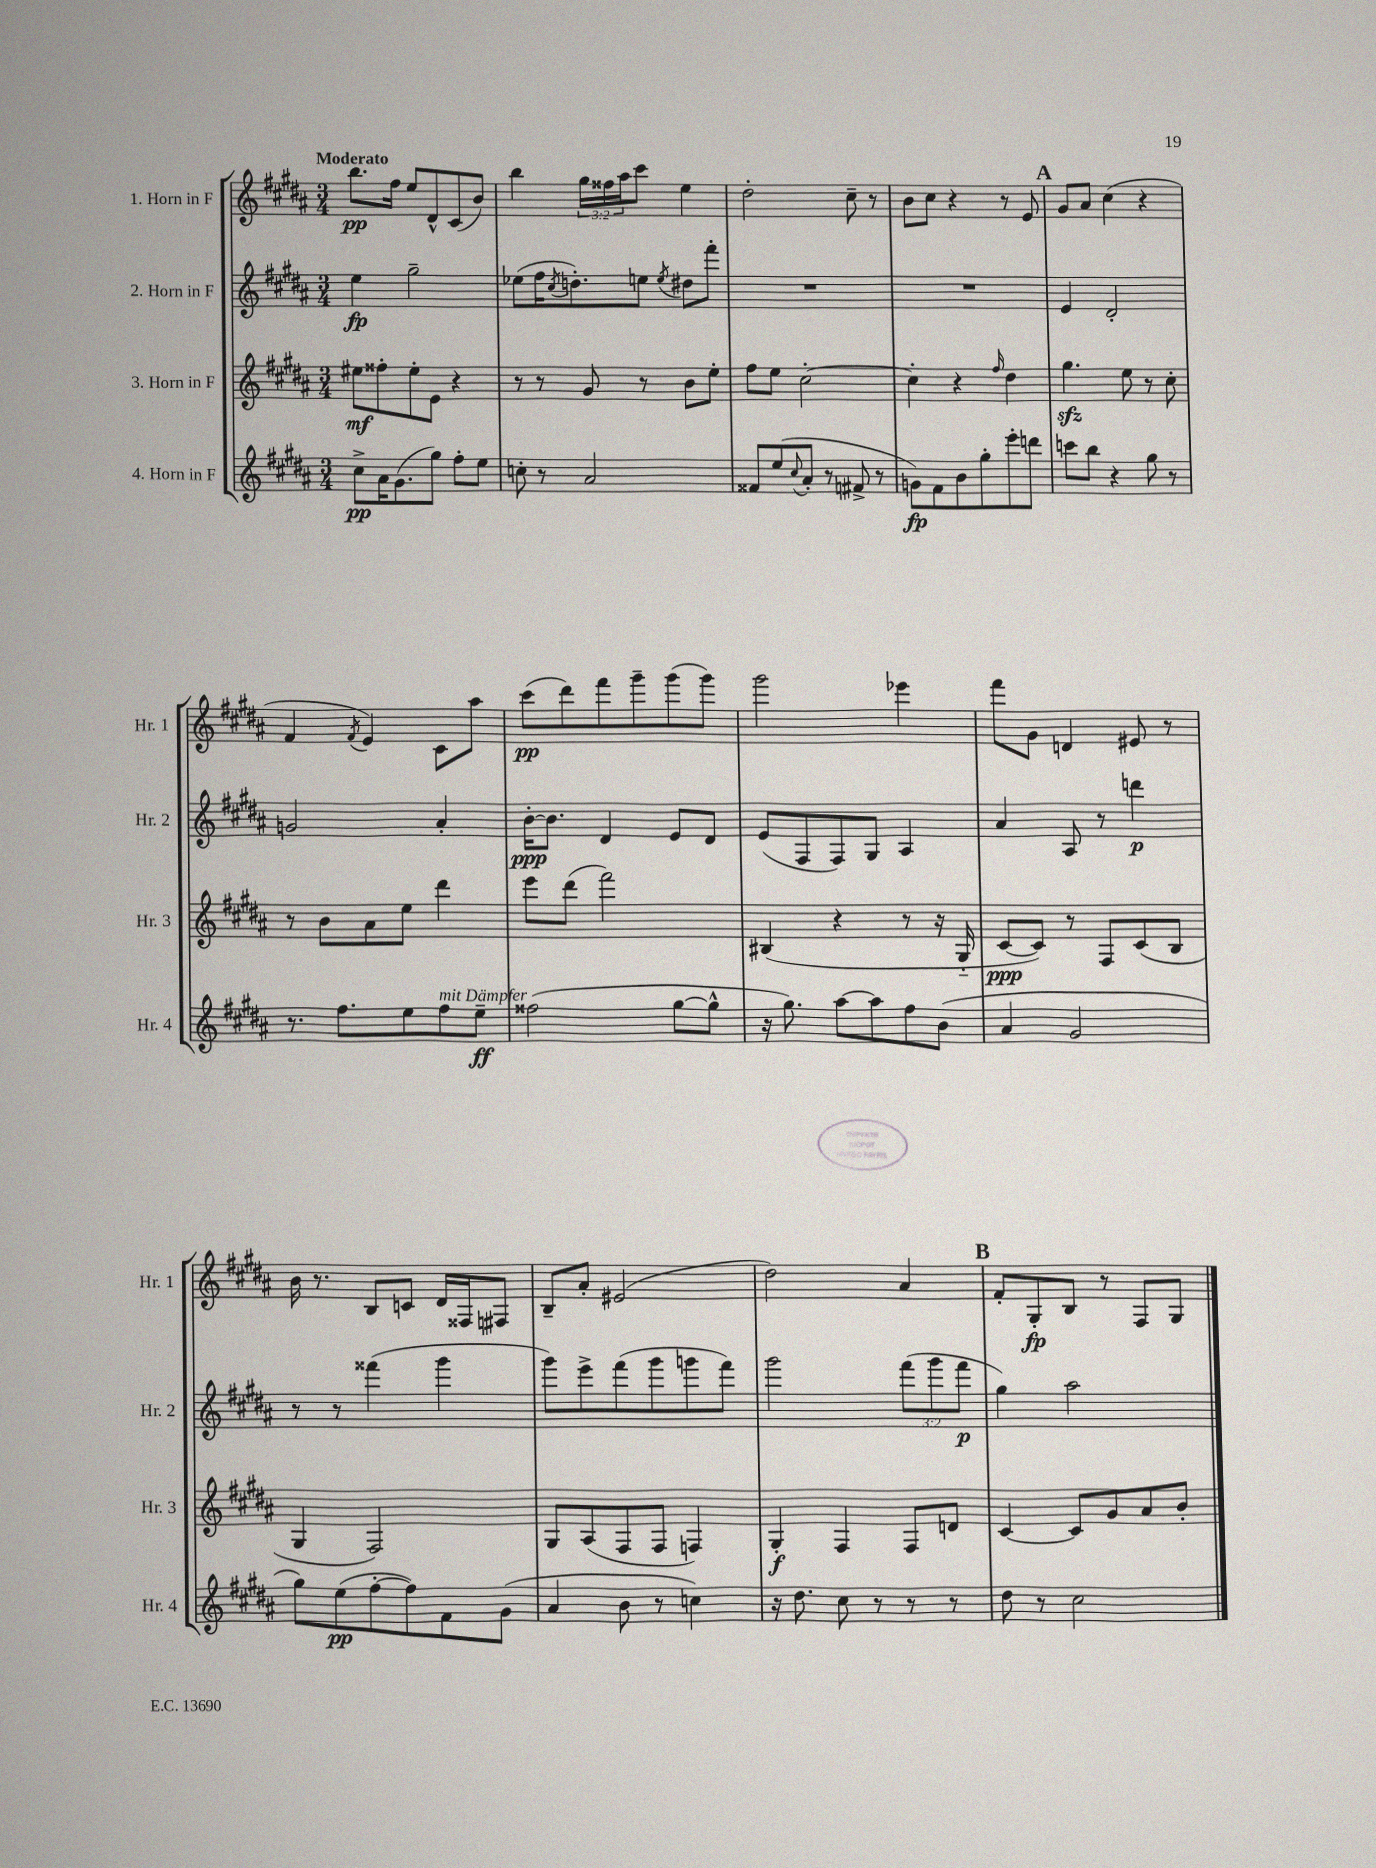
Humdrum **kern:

**kern	**kern	**kern	**kern
*staff4	*staff3	*staff2	*staff1
*clefG2	*clefG2	*clefG2	*clefG2
*k[f#c#g#d#a#]	*k[f#c#g#d#a#]	*k[f#c#g#d#a#]	*k[f#c#g#d#a#]
*M3/4	*M3/4	*M3/4	*M3/4
8cc#^	8ee#	4ee	8.bb
16a#	8ff##'	.	.
(8.g#	.	.	16ff#
.	8ee#'	2gg#~	8ee
8gg#)	8e	.	8d#^^
8ff#'	4r	.	(8c#
8ee	.	.	8b)
=	=	=	=
8cc'	8r	(8ee-	4bb
8r	8r	16ff#	.
.	.	8qcc#	.
.	.	8.dd')	.
2a#	8g#	.	24gg#
.	.	.	24ff##
.	.	.	24aa#
.	8r	8ee	8ccc#
.	.	8qee	.
.	8b	8dd#	4ee
.	8ee'	8fff#'	.
=	=	=	=
8f##	8ff#	2.r	2dd#'
(8ee	8ee	.	.
8qqcc#	.	.	.
8a#'	[2cc#'	.	.
8r	.	.	.
8f#^	.	.	8cc#~
8r	.	.	8r
=	=	=	=
8g)	4cc#']	2.r	8b
8f#	.	.	8cc#
8b	4r	.	4r
8gg#'	.	.	.
.	16qqff#	.	.
8eee'	4dd#	.	8r
8ddd	.	.	8e
=	=	=	=
8ccc	4.gg#	4e	8g#
8bb	.	.	8a#
4r	.	2d#'	(4cc#
.	8ee	.	.
8gg#	8r	.	4r
8r	8cc#'	.	.
=	=	=	=
8.r	8r	2g	4f#
.	8b	.	.
8.ff#	.	.	.
.	.	.	8qf#
.	8a#	.	4e)
8ee	8ee	.	.
8ff#	4ddd#	4a#'	8c#
8ee~	.	.	8aa#
=	=	=	=
(2ff##	8eee	[16b'	(8ccc#
.	.	8.b]	.
.	(8ddd#	.	8ddd#)
.	2fff#)	4d#	8fff#
.	.	.	8ggg#~
[8gg#	.	8e	(8ggg#
8gg#^^]	.	8d#	8ggg#)
=	=	=	=
16r	(4B#	(8e	2ggg#
8.gg#)	.	.	.
.	.	8F#	.
[8aa#	4r	8F#)	.
8aa#]	.	8G#	.
8ff#	8r	4A#	4eee-
(8b	16r	.	.
.	16G#'~	.	.
=	=	=	=
4a#	[8c#	4a#	8fff#
.	8c#])	.	8g#
2g#	8r	8A#	4d
.	8F#	8r	.
.	(8c#	4ddd	8e#
.	8B	.	8r
=	=	=	=
8gg#)	4G#	8r	16b
.	.	.	8.r
(8ee	.	8r	.
[8ff#'	2F#)	(4fff##	8B
8ff#])	.	.	8c
8f#	.	4ggg#	16d#
.	.	.	16F##
(8g#	.	.	8F#
=	=	=	=
4a#	8G#	8ggg#)	8B~
.	(8A#	8eee^	8a#'
8b	8F#	(8fff#	(2e#
8r	8F#	8ggg#	.
4cc)	4F)	8ggg	.
.	.	8fff#)	.
=	=	=	=
16r	4G#'	2ggg#	2dd#)
8.dd#	.	.	.
8cc#	4F#	.	.
8r	.	.	.
8r	8F#	(12fff#	4a#
.	.	12ggg#	.
8r	8d	.	.
.	.	12fff#	.
=	=	=	=
8dd#	[4c#	4gg#)	8f#'
8r	.	.	8G#'
2cc#	8c#]	2aa#	8B
.	8g#	.	8r
.	8a#	.	8F#
.	8b'	.	8G#
==	==	==	==
*-	*-	*-	*-
